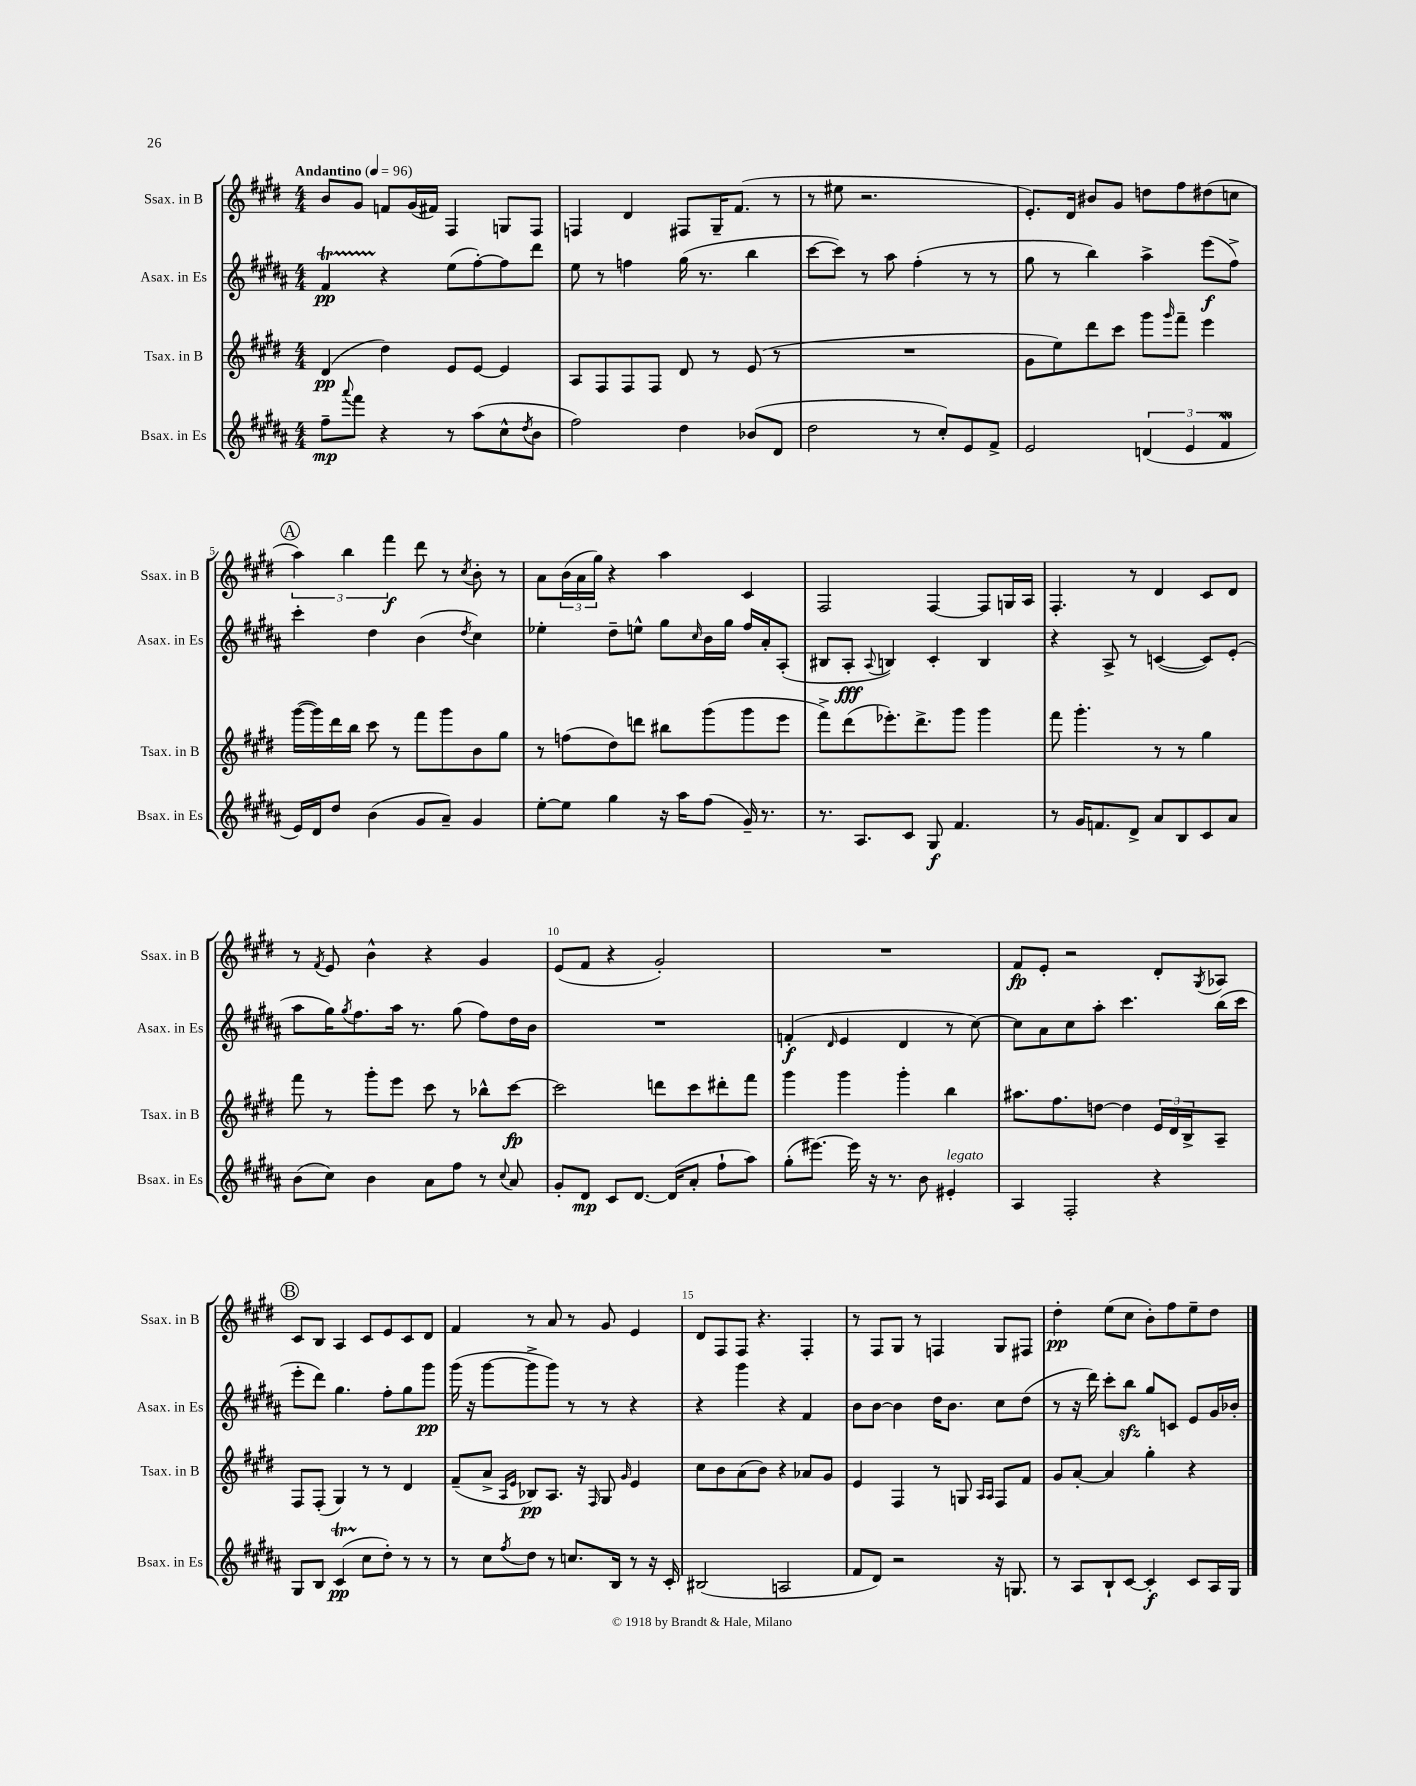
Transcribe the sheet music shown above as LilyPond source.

<<
\new StaffGroup <<
\new Staff = "s0" \with { instrumentName = "Ssax. in B" shortInstrumentName = "Ssax. in B" } {
    \clef treble \key e \major \numericTimeSignature \time 4/4 \tempo "Andantino" 4 = 96
    b'8 gis'8 f'8 gis'16( fis'16) fis4 g8 fis8 |
    f4 dis'4 fis8 gis16-- fis'8.( r8 |
    r8 eis''8 r2. |
    e'8.-.) dis'16 bis'8 gis'8 d''8 fis''8 dis''8( c''8 |
    \mark \markup { \circle "A" } \tuplet 3/2 { a''4) b''4 fis'''4\f } dis'''8 r8 \acciaccatura { cis''8 } b'8-. r8 |
    a'8 \tuplet 3/2 { b'16( a'16 gis''16) } r4 a''4 cis'4 |
    fis2 fis4~ fis8 g16 a16 |
    fis4.-. r8 dis'4 cis'8 dis'8 |
    r8 \acciaccatura { fis'8 } e'8 b'4-^ r4 gis'4 |
    e'8( fis'8 r4 gis'2-.) |
    R1 |
    fis'8\fp e'8-. r2 dis'8-. \acciaccatura { gis8 } aes8 |
    \mark \markup { \circle "B" } cis'8 b8 a4 cis'8 e'8 cis'8 dis'8 |
    fis'4 r8 a'8 r8 gis'8 e'4 |
    dis'8 fis8 fis8 r4. fis4-. |
    r8 fis8 gis8 r8 f4 gis8 fis8 |
    dis''4-.\pp e''8( cis''8 b'8-.) fis''8 e''8-- dis''8 \bar "|." |
}
\new Staff = "s1" \with { instrumentName = "Asax. in Es" shortInstrumentName = "Asax. in Es" } {
    \clef treble \key b \major \numericTimeSignature \time 4/4
    fis'4\startTrillSpan\pp r4\stopTrillSpan e''8( fis''8~-.) fis''8 dis'''8 |
    e''8 r8 f''4 gis''16( r8. b''4 |
    cis'''8~ cis'''8) r8 ais''8 fis''4-.( r8 r8 |
    gis''8 r8 b''4) ais''4-> e'''8\f( fis''8->) |
    \mark \markup { \circle "A" } cis'''4-. dis''4 b'4( \acciaccatura { dis''8 } cis''4) |
    ees''4-. dis''8-- e''8-^ gis''8 \grace { cis''16 } b'16 gis''16 fis''16 ais'16-. ais8-.( |
    bis8 ais8-.\fff \appoggiatura { ais8 } b4) cis'4-. b4 |
    r4 ais8-> r8 c'4~( c'8) e'8-.( |
    ais''8 gis''16) \acciaccatura { gis''8 } fis''8. ais''16 r8. gis''8( fis''8) dis''16 b'16 |
    R1 |
    f'4-.\f( \grace { dis'16 } e'4 dis'4 r8 cis''8~) |
    cis''8 ais'8 cis''8 ais''8-. cis'''4. b''16( cis'''16 |
    \mark \markup { \circle "B" } e'''8-. dis'''8) gis''4. fis''8-. gis''8 gis'''8\pp |
    gis'''16( r16 gis'''8~ gis'''8-> gis'''8) r8 r8 r4 |
    r4 gis'''4 r4 fis'4 |
    b'8 b'8~ b'4 dis''16 b'8. cis''8 dis''8( |
    r8 r16 dis'''16) cis'''8-. b''8\sfz gis''8 c'8 e'8 gis'16 bes'16-. \bar "|." |
}
\new Staff = "s2" \with { instrumentName = "Tsax. in B" shortInstrumentName = "Tsax. in B" } {
    \clef treble \key e \major \numericTimeSignature \time 4/4
    dis'4\pp( dis''4) e'8 e'8~ e'4 |
    a8 fis8 fis8 fis8 dis'8 r8 e'8( r8 |
    R1 |
    gis'8 e''8) dis'''8 cis'''8 gis'''8 \grace { gis'''16 } fis'''8-- e'''4 |
    \mark \markup { \circle "A" } gis'''16~( gis'''16) dis'''16 b''16 cis'''8 r8 fis'''8 gis'''8 b'8 gis''8 |
    r8 f''8( dis''8) d'''8 bis''8 gis'''8( gis'''8 e'''8 |
    fis'''8->) dis'''8( ees'''8.-.) dis'''8.-> gis'''8 gis'''4 |
    fis'''8 gis'''4.-. r8 r8 gis''4 |
    fis'''8 r8 gis'''8-. e'''8 cis'''8 r8 bes''8-^ cis'''8~\fp |
    cis'''2 d'''8 cis'''8 dis'''8-. fis'''8 |
    gis'''4 gis'''4 gis'''4-. b''4 |
    ais''8. fis''8. d''8~ d''4 \tuplet 3/2 { e'16 dis'16 b16-> } a8-- |
    \mark \markup { \circle "B" } fis8 fis8-.( gis4) r8 r8 dis'4 |
    fis'8--( a'8-> \grace { a16 e'16 } bes8\pp) a8. r16 \grace { fis16 } gis8 \grace { gis'16 } e'4 |
    cis''8 b'8 a'8( b'8) r4 aes'8 gis'8 |
    e'4 fis4 r8 g8 \grace { a16 a16 } fis8 fis'8 |
    gis'8 a'8~-. a'4 gis''4-. r4 \bar "|." |
}
\new Staff = "s3" \with { instrumentName = "Bsax. in Es" shortInstrumentName = "Bsax. in Es" } {
    \clef treble \key b \major \numericTimeSignature \time 4/4
    fis''8--\mp \appoggiatura { ais'''8 } fis'''8 r4 r8 ais''8( cis''8-^ \acciaccatura { dis''8 } b'8 |
    fis''2) dis''4 bes'8( dis'8 |
    dis''2 r8 cis''8-.) e'8 fis'8-> |
    e'2 \tuplet 3/2 { d'4( e'4 fis'4\mordent } |
    \mark \markup { \circle "A" } e'16) dis'16 dis''8 b'4( gis'8 ais'8--) gis'4 |
    e''8~-. e''8 gis''4 r16 ais''16 fis''8( gis'16--) r8. |
    r8. ais8. cis'8 gis8\f fis'4. |
    r8 gis'16 f'8. dis'8-> ais'8 b8 cis'8 ais'8 |
    b'8( cis''8) b'4 ais'8 fis''8 r8 \appoggiatura { cis''8 } ais'8 |
    gis'8-. dis'8\mp cis'8 dis'8.~ dis'16( ais'8-. fis''8-! ais''8) |
    gis''8-.( eis'''8.~) eis'''16 r16 r8. b'8 eis'4-.^\markup { \italic "legato" } |
    ais4 fis2-. r4 |
    \mark \markup { \circle "B" } gis8 b8 cis'4\startTrillSpan\pp( cis''8\stopTrillSpan dis''8-.) r8 r8 |
    r8 cis''8 \acciaccatura { fis''8 } dis''8 r8 c''8. b16 r8 r16 cis'16-. |
    bis2( a2 |
    fis'8 dis'8) r2 r16 g8. |
    r8 ais8 b8-! cis'8~ cis'4-.\f cis'8 ais16 gis16 \bar "|." |
}
>>
>>
\layout { \context { \Score \override BarNumber.break-visibility = ##(#f #t #t) barNumberVisibility = #(every-nth-bar-number-visible 5) } }
